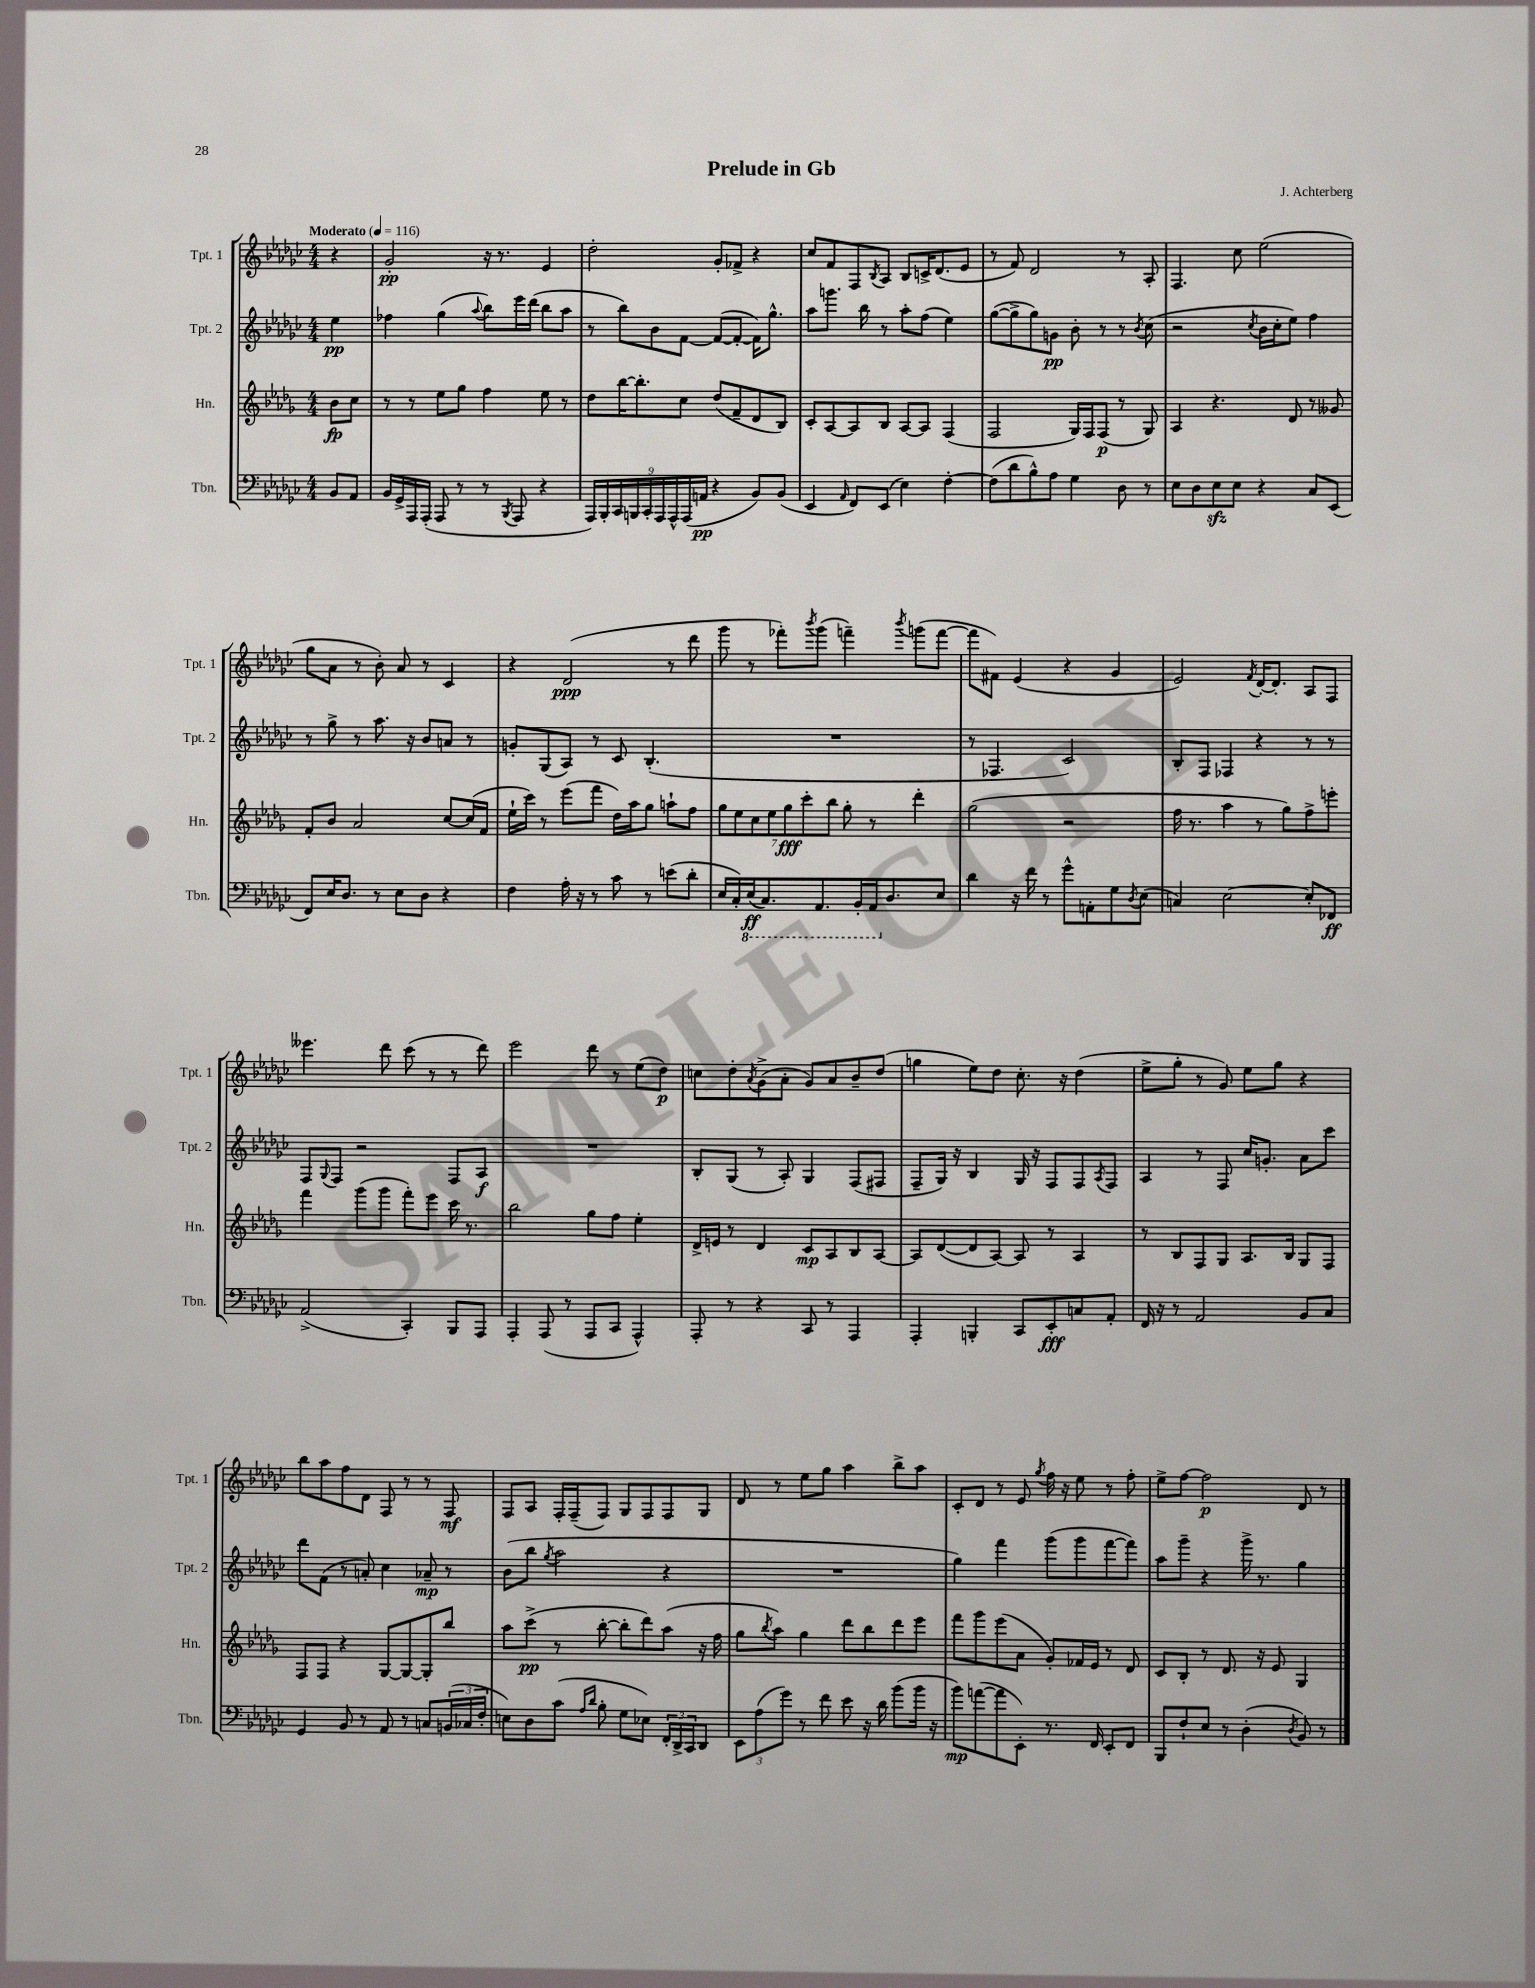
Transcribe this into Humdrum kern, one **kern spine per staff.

**kern	**dynam	**kern	**dynam	**kern	**dynam	**kern	**dynam
*part4	*part4	*part3	*part3	*part2	*part2	*part1	*part1
*staff4	*staff4	*staff3	*staff3	*staff2	*staff2	*staff1	*staff1
*I"Tbn.	*	*I"Hn.	*	*I"Tpt. 2	*	*I"Tpt. 1	*
*I'Tbn.	*	*I'Hn.	*	*I'Tpt. 2	*	*I'Tpt. 1	*
*clefF4	*	*clefG2	*	*clefG2	*	*clefG2	*
*k[b-e-a-d-g-c-]	*	*k[b-e-a-d-g-]	*	*k[b-e-a-d-g-c-]	*	*k[b-e-a-d-g-c-]	*
*M4/4	*	*M4/4	*	*M4/4	*	*M4/4	*
*MM116	*	*MM116	*	*MM116	*	*MM116	*
=	=	=	=	=	=	=	=
!	!	!	!	!	!	!LO:TX:a:B:t=Moderato	!
8BB-/L	.	8b-\L	fp	4ee-\	pp	4r	.
8AA-/J	.	8cc\J	.	.	.	.	.
=1	=1	=1	=1	=1	=1	=1	=1
16BB-/LL	.	8r	.	4ff-X\	.	2g-'/	pp
16GG-^/	.	.	.	.	.	.	.
16AAA-/	.	8r	.	.	.	.	.
(16AAA-'/JJ	.	.	.	.	.	.	.
8AAA-/	.	8ee-\L	.	(4gg-\	.	.	.
8r	.	8gg-\J	.	.	.	.	.
.	.	.	.	8qqaa-/	.	.	.
8r	.	4ff\	.	8bb-\L)	.	16r	.
.	.	.	.	.	.	8.r	.
8qBBB-/	.	.	.	.	.	.	.
8AAA-/	.	.	.	16eee-\L	.	.	.
.	.	.	.	(16ddd-\JJ	.	.	.
4r	.	8ee-\	.	8bb-\L	.	4e-/	.
.	.	8r	.	8aa-\J	.	.	.
=2	=2	=2	=2	=2	=2	=2	=2
18AAA-/LL)	.	8dd-\L	.	8r	.	2dd-'\	.
18BBB-'/	.	.	.	.	.	.	.
18CC-/	.	.	.	.	.	.	.
.	.	[16bb-\K	.	8bb-\L)	.	.	.
18BBBn/	.	.	.	.	.	.	.
.	.	8.bb-'\]	.	.	.	.	.
18CC-'/	.	.	.	.	.	.	.
.	.	.	.	8b-\	.	.	.
18AAA-/	.	.	.	.	.	.	.
18AAA-^^/	.	.	.	.	.	.	.
.	.	8cc\J	.	[8f\J	.	.	.
(18AAA-/	.	.	.	.	.	.	.
18AAn/JJ	pp	.	.	.	.	.	.
4r	.	(8dd-/L	.	(8f/L_	.	8g-'/L	.
.	.	8f~/	.	8f'/J_	.	8f-X^/J	.
8BB-/L)	.	8d-/	.	16f\KL])	.	4r	.
.	.	.	.	8.gg-^^\J	.	.	.
(8BB-/J	.	8B-/J)	.	.	.	.	.
=3	=3	=3	=3	=3	=3	=3	=3
4EE-/	.	8c'/L	.	8aa-\L	.	8cc-/L	.
.	.	[8A-/	.	8.gggn\J	.	8f/	.
16qqAA-/	.	.	.	.	.	.	.
8FF/L)	.	8A-/]	.	.	.	8F/	.
.	.	.	.	16bb-\	.	.	.
.	.	.	.	.	.	8qB-/	.
(8EE-/J	.	8B-/J	.	8r	.	8A-/J	.
4E-\)	.	[8A-/L	.	8aa-'\L	.	8B-/L	.
.	.	8A-/J]	.	(8ff\J	.	16cn^/K	.
.	.	.	.	.	.	(8.d-/	.
[4F'\	.	(4F/	.	4ee-\)	.	.	.
.	.	.	.	.	.	8e-/J	.
=4	=4	=4	=4	=4	=4	=4	=4
(8F\L]	.	2F/	.	([8gg-\L	.	8r	.
8d-\	.	.	.	8gg-^\]	.	8f/)	.
8B-^^\)	.	.	.	8gg-\)	.	2d-/	.
8A-\J	.	.	.	8gn\J	pp	.	.
4G-\	.	16G-/LL)	.	8b-'\	.	.	.
.	.	16F/J	.	.	.	.	.
.	.	(8F/J	p	8r	.	.	.
8D-\	.	8r	.	8r	.	8r	.
.	.	.	.	8qb-/	.	.	.
8r	.	8G-/)	.	(8cc-\	.	8A-'/	.
=5	=5	=5	=5	=5	=5	=5	=5
8E-\L	.	4A-/	.	2r	.	4.F/	.
8D-\	.	.	.	.	.	.	.
8E-zz\	.	4.r	.	.	.	.	.
8E-\J	.	.	.	.	.	8cc-\	.
.	.	.	.	8qcc-/	.	.	.
4r	.	.	.	16b-\LL	.	(2ee-\	.
.	.	.	.	16cc-'\J	.	.	.
.	.	8d-/	.	8ee-\J)	.	.	.
8C-/L	.	8r	.	4ff\	.	.	.
(8EE-/J	.	8g--X/	.	.	.	.	.
!!LO:LB:g=z
=6	=6	=6	=6	=6	=6	=6	=6
8FF/L)	.	8f'/L	.	8r	.	8gg-\L	.
16E-/K	.	8b-/J	.	8gg-^\	.	8a-\J	.
8.D-/J	.	.	.	.	.	.	.
.	.	2a-/	.	8r	.	8r	.
8r	.	.	.	8.aa-\	.	8b-'\)	.
8E-\L	.	.	.	.	.	8a-/	.
.	.	.	.	16r	.	.	.
8D-\J	.	.	.	8b-/L	.	8r	.
4r	.	[8cc/L	.	8an/J	.	4c-/	.
.	.	(16cc/L]	.	8r	.	.	.
.	.	16f/JJ	.	.	.	.	.
=7	=7	=7	=7	=7	=7	=7	=7
4F\	.	16ee-`\LL	.	8gn'/L	.	4r	.
.	.	16ccc\JJ)	.	.	.	.	.
.	.	8r	.	(8G-/	.	.	.
16A-'\	.	(8eee-\L	.	8A-/J)	.	(2d-/	ppp
16r	.	.	.	.	.	.	.
8r	.	8fff\J	.	8r	.	.	.
8c-\	.	16dd-\LL)	.	8c-/	.	.	.
.	.	16aa-\J	.	.	.	.	.
8r	.	8gg-\J	.	(4.B-'/	.	.	.
(8en\L	.	8aan`\L	.	.	.	8r	.
8d-'\J	.	8ff\J	.	.	.	8ddd-\	.
=8	=8	=8	=8	=8	=8	=8	=8
16E-/LL	.	14gg-\L	.	1r	.	8ggg-\	.
16C-'/)	.	.	.	.	.	.	.
.	.	14ee-\	.	.	.	.	.
*8ba	*	*	*	*	*	*	*
(16EE-/J	ff	.	.	.	.	8r	.
.	.	14cc\	.	.	.	.	.
8.CC-/)	.	.	.	.	.	.	.
.	.	14ee-\	.	.	.	.	.
.	.	.	.	.	.	8fff-X'\L)	.
.	.	14gg-\	fff	.	.	.	.
.	.	14ccc'\	.	.	.	.	.
.	.	.	.	.	.	8qbbb-/	.
8.AAA-/	.	.	.	.	.	(8ggg-\J	.
.	.	14bb-\J	.	.	.	.	.
.	.	8gg-'\	.	.	.	4fffn~\)	.
16BBB-'/L	.	.	.	.	.	.	.
16AAA-/J	.	8r	.	.	.	.	.
*X8ba	*	*	*	*	*	*	*
8.D-/	.	.	.	.	.	.	.
.	.	.	.	.	.	8qbbb-/	.
.	.	4ddd-'\	.	.	.	(8gggn\L	.
8E-/J	.	.	.	.	.	[8fff\J	.
=9	=9	=9	=9	=9	=9	=9	=9
4d-\	.	(2gg-\	.	8r	.	8fff\L]	.
.	.	.	.	4.F-X/	.	8f#X\J)	.
16r	.	.	.	.	.	(4e-/	.
16f\	.	.	.	.	.	.	.
8r	.	.	.	.	.	.	.
8g-^^\L	.	2r	.	2c-/)	.	4r	.
8AAn'\	.	.	.	.	.	.	.
8G-\	.	.	.	.	.	4g-/	.
8qD-/	.	.	.	.	.	.	.
(8E-\J	.	.	.	.	.	.	.
=10	=10	=10	=10	=10	=10	=10	=10
4Cn/)	.	16ff\	.	8B-'/L	.	2e-/)	.
.	.	8.r	.	.	.	.	.
.	.	.	.	8F/J	.	.	.
[2E-\	.	4aa-\	.	4F-X/	.	.	.
.	.	.	.	.	.	8qf/	.
.	.	8r	.	4r	.	[16d-'/KL	.
.	.	.	.	.	.	8.d-'/J]	.
.	.	8gg-\L)	.	.	.	.	.
8E-'/L]	.	8ff^\	.	8r	.	8A-/L	.
8FF-X/J	ff	8eeen'\J	.	8r	.	8F/J	.
!!LO:LB:g=z
=11	=11	=11	=11	=11	=11	=11	=11
(2AA-^/	.	4fff\	.	8F/L	.	4.eee--X\	.
.	.	.	.	8qqG-/	.	.	.
.	.	.	.	8F/J	.	.	.
.	.	(8ggg-\L	.	2r	.	.	.
.	.	8ggg-\J	.	.	.	8ddd-\	.
4CC-'/)	.	8fff'\L)	.	.	.	(8ccc-\	.
.	.	8eee-\J	.	.	.	8r	.
8BBB-/L	.	16ccc\	.	8F/L	.	8r	.
.	.	8.r	.	.	.	.	.
8AAA-/J	.	.	.	8A-/J	f	8ddd-\)	.
=12	=12	=12	=12	=12	=12	=12	=12
4AAA-'/	.	2bb-\	.	1r	.	2eee-\	.
(8AAA-/	.	.	.	.	.	.	.
8r	.	.	.	.	.	.	.
8AAA-/L	.	8gg-\L	.	.	.	8ddd-\	.
8CC-/J	.	8ff\J	.	.	.	8r	.
4AAA-^^/)	.	4ee-'\	.	.	.	(8ee-\L	.
.	.	.	.	.	.	8dd-\J)	p
=13	=13	=13	=13	=13	=13	=13	=13
8AAA-'/	.	16d-^/LL	.	8B-'/L	.	8ccn\L	.
.	.	16en/JJ	.	.	.	.	.
8r	.	8r	.	(8G-/J	.	8dd-'\	.
.	.	.	.	.	.	8qa-/	.
4r	.	4d-/	.	8r	.	(8g-^\	.
.	.	.	.	8A-'/)	.	8a-'\J	.
8CC-/	.	8c/L	mp	4G-/	.	8g-/L)	.
8r	.	8A-/	.	.	.	8a-/	.
4AAA-/	.	8B-/	.	(8F/L	.	8b-~/	.
.	.	[8A-/J	.	8F#X/J	.	(8dd-/J	.
=14	=14	=14	=14	=14	=14	=14	=14
4AAA-'/	.	8A-/L]	.	8F~/L	.	4ggn\	.
.	.	([8d-/	.	16G-/Jk)	.	.	.
.	.	.	.	16r	.	.	.
4BBBn'/	.	8d-/]	.	4B-/	.	8ee-\L)	.
.	.	[8A-/J)	.	.	.	8dd-\J	.
8CC-/L	.	8A-/]	.	16G-/	.	8.cc-'\	.
.	.	.	.	16r	.	.	.
8EE-'/	fff	8r	.	8F/L	.	.	.
.	.	.	.	.	.	16r	.
8Cn/	.	4A-/	.	8F/	.	(4dd-\	.
.	.	.	.	8qA-/	.	.	.
8AA-'/J	.	.	.	8F/J	.	.	.
=15	=15	=15	=15	=15	=15	=15	=15
16FF/	.	8r	.	4A-/	.	8ee-^\L	.
16r	.	.	.	.	.	.	.
8r	.	8B-/L	.	.	.	8gg-'\J	.
2AA-/	.	8F/	.	8r	.	8r	.
.	.	8G-/J	.	8F/	.	8g-/)	.
.	.	8.A-/L	.	16cc-/KL	.	8ee-\L	.
.	.	.	.	8.gn'/J	.	.	.
.	.	.	.	.	.	8gg-\J	.
.	.	16B-/Jk	.	.	.	.	.
8BB-/L	.	8G-/L	.	8a-\L	.	4r	.
8C-/J	.	8F/J	.	8ccc-\J	.	.	.
!!LO:LB:g=z
=16	=16	=16	=16	=16	=16	=16	=16
4GG-/	.	8F/L	.	8ddd-\L	.	8bb-\L	.
.	.	8F/J	.	(8f\J	.	8aa-\	.
8BB-/	.	4r	.	8r	.	8ff\	.
8r	.	.	.	8an'/)	.	8d-\J	.
8AA-/	.	[8G-/L	.	4cc-\	.	8F/	.
8r	.	8G-/_	.	.	.	8r	.
8Cn/L	.	8G-'/]	.	8a-X~/	mp	8r	.
(24BBn/L	.	8bb-/J	.	8r	.	8F/	mf
24C-X/	.	.	.	.	.	.	.
24F'/JJ	.	.	.	.	.	.	.
=17	=17	=17	=17	=17	=17	=17	=17
8En\L)	.	8aa-\L	.	(8b-\L	.	8F/L	.
8D-\	.	(8ccc^\J	pp	8bb-\J	.	8A-/J	.
.	.	.	.	8qgg-/	.	.	.
(8c-\J	.	8r	.	2aa-\	.	16F'/LL	.
.	.	.	.	.	.	(16F~/J	.
16qqA-/LL	.	.	.	.	.	.	.
16qqd-/JJ	.	.	.	.	.	.	.
8B-'\	.	[8bb-'\	.	.	.	8F/J)	.
8G-\L	.	8bb-'\L]	.	.	.	8G-/L	.
8E-X\J)	.	8ddd-\)	.	.	.	8F/	.
24FF'/LL	.	(8aa-\J	.	4r	.	8F/	.
24DD-^/	.	.	.	.	.	.	.
24CC-/J	.	.	.	.	.	.	.
8DD-/J	.	16r	.	.	.	8G-/J	.
.	.	16ff\	.	.	.	.	.
=18	=18	=18	=18	=18	=18	=18	=18
12EE-\L	.	8gg-\L	.	1r	.	8d-/	.
(12A-\	.	.	.	.	.	.	.
.	.	8qbb-/	.	.	.	.	.
.	.	8aa-\J)	.	.	.	8r	.
12g-\J)	.	.	.	.	.	.	.
8r	.	4gg-\	.	.	.	8ee-\L	.
8f\	.	.	.	.	.	8gg-\J	.
8e-\	.	8ddd-\L	.	.	.	4aa-\	.
16r	.	8bb-\	.	.	.	.	.
16d-\	.	.	.	.	.	.	.
(8b-\L	.	8ddd-\	.	.	.	8bb-^\L	.
16b-\Jk	.	8eee-\J	.	.	.	8aa-\J	.
16r	.	.	.	.	.	.	.
=19	=19	=19	=19	=19	=19	=19	=19
8b-\L)	mp	8fff\L	.	4gg-\)	.	8c-'/L	.
([8an\	.	8ggg-\	.	.	.	8d-/J	.
8a\]	.	(8eee-\	.	4fff\	.	8r	.
8EE-'\J)	.	8a-\J	.	.	.	8e-/	.
.	.	.	.	.	.	8qgg-/	.
8.r	.	8g-'/L)	.	(8ggg-\L	.	16ff\	.
.	.	.	.	.	.	16r	.
.	.	16f-X/L	.	8ggg-\	.	8ee-\	.
16FF/	.	16e-/JJ	.	.	.	.	.
8EE-'/L	.	8r	.	[8fff\	.	8r	.
8FF/J	.	8d-/	.	8fff\J])	.	8ff'\	.
=20	=20	=20	=20	=20	=20	=20	=20
8BBB-/L	.	8c/L	.	8aa-\L	.	8ee-^\L	.
8F`/	.	8B-'/J	.	8ggg-~\J	.	[8ff\J	.
8E-/J	.	8r	.	4r	.	2ff\]	p
8r	.	8.d-/	.	.	.	.	.
(4D-'\	.	.	.	16ggg-^\	.	.	.
.	.	16r	.	8.r	.	.	.
.	.	8e-/	.	.	.	.	.
8qD-/	.	.	.	.	.	.	.
8BB-/)	.	4G-/	.	4gg-\	.	8d-/	.
8r	.	.	.	.	.	8r	.
==	==	==	==	==	==	==	==
*-	*-	*-	*-	*-	*-	*-	*-
